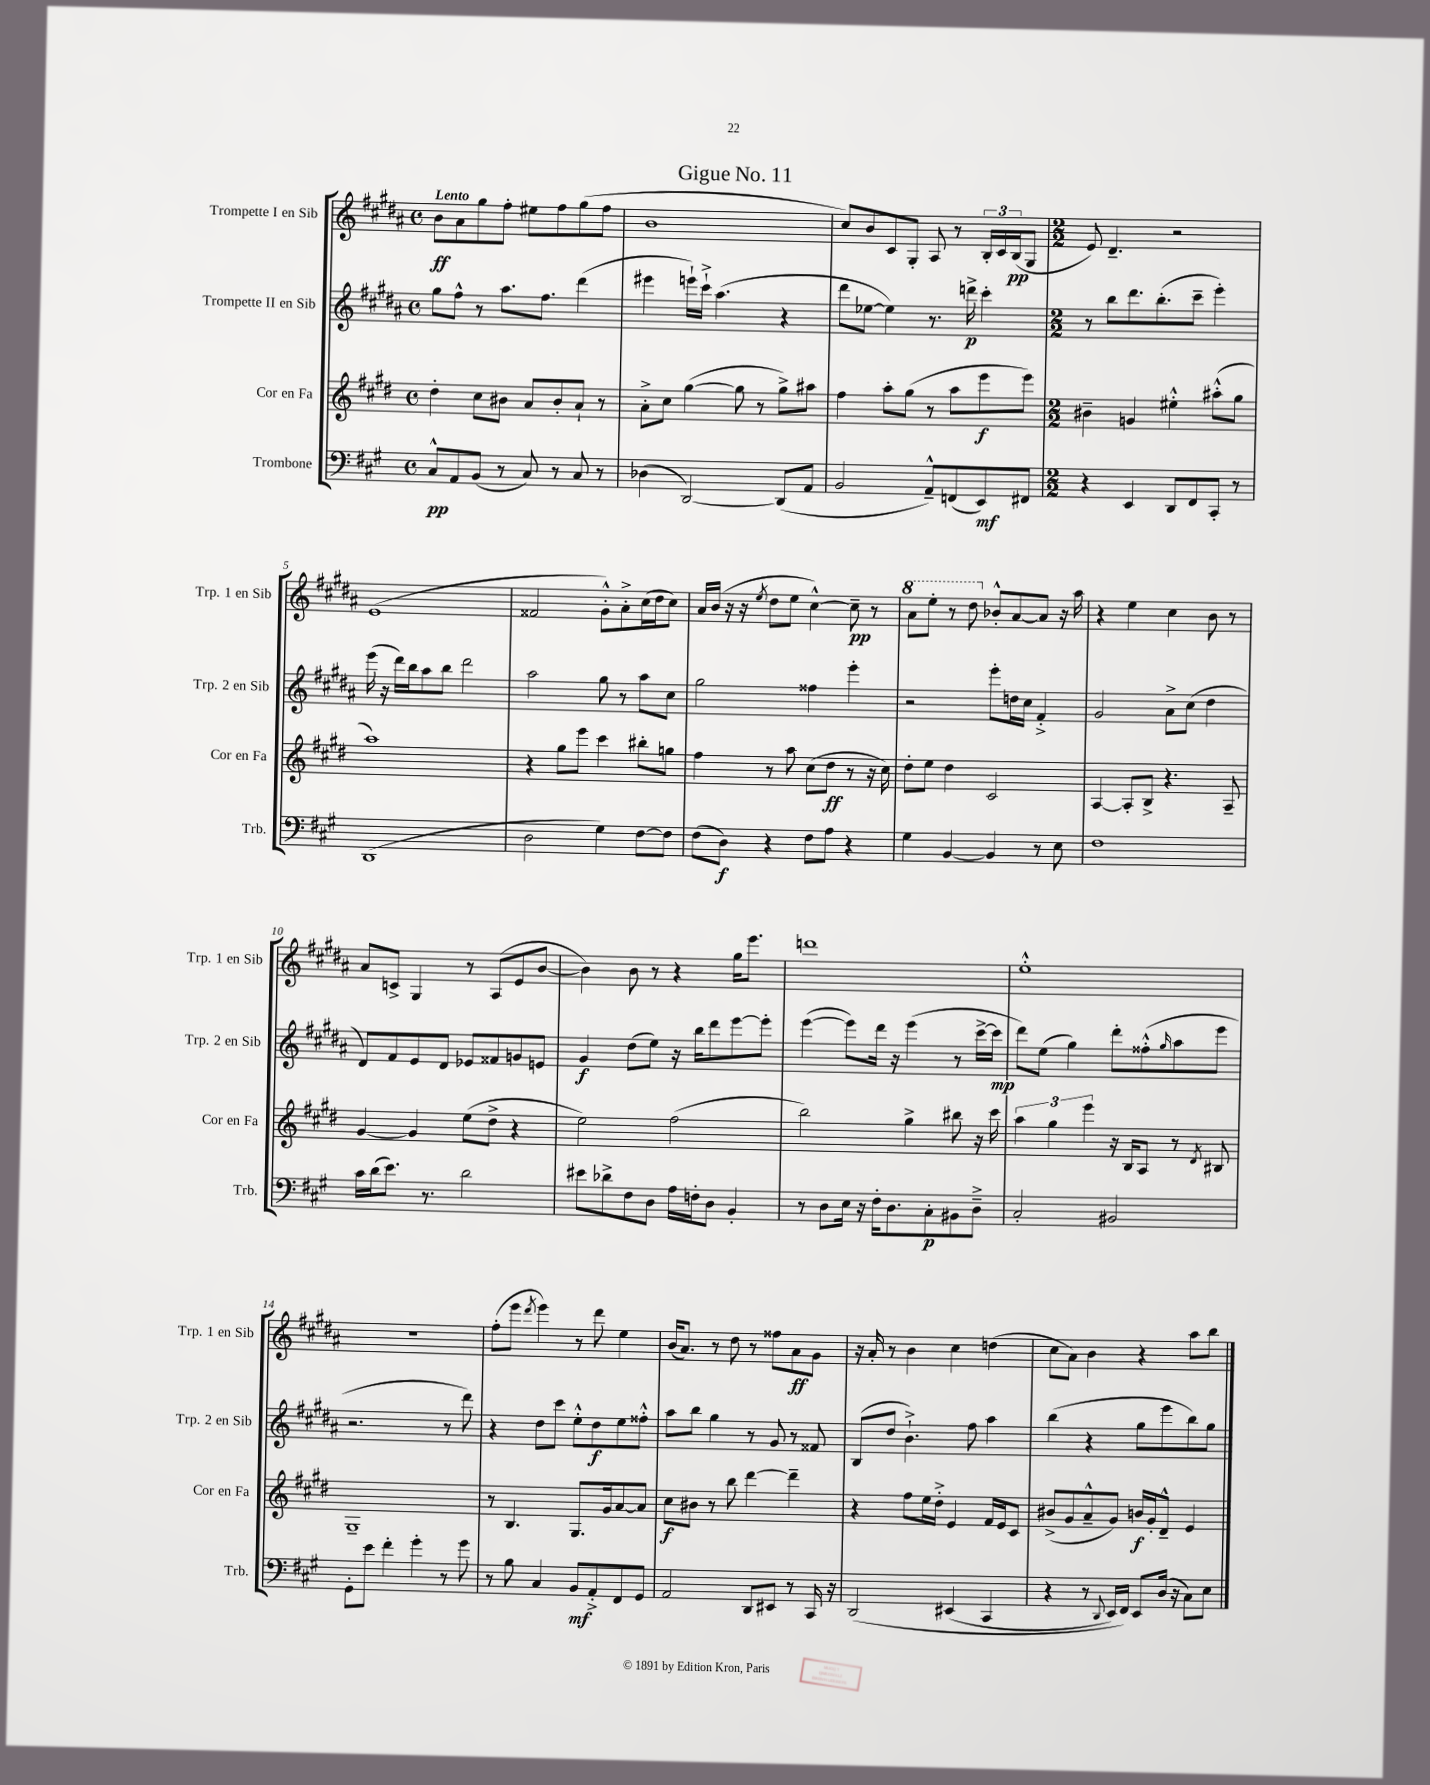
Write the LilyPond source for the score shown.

\header { title = "Gigue No. 11" }
<<
\new StaffGroup <<
\new Staff = "s0" \with { instrumentName = "Trompette I en Sib" shortInstrumentName = "Trp. 1 en Sib" } {
    \clef treble \key b \major \defaultTimeSignature \time 4/4 \tempo "Lento"
    b'8\ff ais'8 gis''8 fis''8-. eis''8 fis''8 gis''8( fis''8 |
    b'1 |
    cis''8) b'8 cis'8 gis8-. ais8 r8 \tuplet 3/2 { b16-. cis'16 b16\pp( } gis8 |
    \numericTimeSignature \time 2/2 e'8) dis'4.-- r2 |
    e'1( |
    fisis'2 gis'8-.-^) ais'8-.-> cis''16( dis''16 cis''8) |
    ais'16 b'16( r16 r16 \acciaccatura { e''8 } dis''8 e''8 cis''4~-^) cis''8--\pp r8 |
    \ottava #1 ais''8 e'''8-. r8 dis'''8 \ottava #0 bes'8-.-^ ais'8~ ais'8 r16 ais''16 |
    r4 e''4 cis''4 b'8 r8 |
    ais'8 c'8-> gis4 r8 ais8( e'8 b'8~ |
    b'4) b'8 r8 r4 gis''16 e'''8. |
    d'''1 |
    e''1-.-^ |
    r1 |
    fis''8-.( e'''8 \acciaccatura { dis'''8 } e'''4) r8 dis'''8 e''4 |
    b'16( ais'8.) r8 dis''8 r8 fisis''8 ais'8\ff gis'8 |
    r16 ais'16-. r8 b'4 cis''4 d''4( |
    cis''8 ais'8) b'4 r4 ais''8 b''8 \bar "|." |
}
\new Staff = "s1" \with { instrumentName = "Trompette II en Sib" shortInstrumentName = "Trp. 2 en Sib" } {
    \clef treble \key b \major \defaultTimeSignature \time 4/4
    gis''8 fis''8-^ r8 ais''8. fis''8. dis'''4( |
    eis'''4 e'''16-!) cis'''16-!-> ais''4.( r4 |
    dis'''8 ees''8~ ees''4) r8. d'''16->\p cis'''4-. |
    \numericTimeSignature \time 2/2 r8 b''8 dis'''8. b''8.-.( cis'''8-- e'''4-.) |
    e'''16( r16 dis'''16) b''16 ais''8 b''8 dis'''2 |
    ais''2 gis''8 r8 ais''8 cis''8 |
    gis''2 fisis''4 e'''4-. |
    r2 e'''8-. d''16 cis''16 fis'4-.-> |
    gis'2 ais'8-> cis''8( dis''4 |
    dis'8) fis'8 e'8 dis'8 ees'8 fisis'8 g'8 e'8 |
    gis'4\f dis''8( e''8) r16 b''16 dis'''8 e'''8~ e'''8-. |
    e'''4~( e'''8) dis'''16 r16 e'''4( r8 cis'''16~-> cis'''16\mp |
    dis'''8) e''8( gis''4) dis'''8-. fisis''8-.-^( \grace { gis''16 } ais''8 e'''8 |
    r2. r8 dis'''8) |
    r4 dis''8 cis'''8 e''8-.-^ dis''8\f e''8 fisis''8-.-^ |
    ais''8 b''8 gis''4 r8 gis'8 r8 fisis'8 |
    b8( dis''8 b'4.-!->) fis''8 ais''4 |
    b''4( r4 gis''8 e'''8 b''8) gis''8 \bar "|." |
}
\new Staff = "s2" \with { instrumentName = "Cor en Fa" shortInstrumentName = "Cor en Fa" } {
    \clef treble \key e \major \defaultTimeSignature \time 4/4
    dis''4-. cis''8 bis'8 a'8 bis'8-. a'8-! r8 |
    a'8-.-> cis''8 gis''4~( gis''8 r8 gis''8->) ais''8 |
    fis''4 a''8-. gis''8( r8 a''8 e'''8\f e'''8) |
    \numericTimeSignature \time 2/2 bis'4-- g'4 eis''4-.-^ ais''8-.-^( gis''8 |
    a''1) |
    r4 gis''8 e'''8 cis'''4 bis''8-. g''8 |
    fis''4 r8 a''8 cis''8( dis''8\ff r8 r16 cis''16) |
    dis''8-. e''8 dis''4 cis'2 |
    a4~ a8-. b8-> r4. a8-- |
    gis'4~ gis'4 e''8( dis''8-> r4 |
    e''2) fis''2( |
    b''2) gis''4-> bis''8 r16 cis'''16 |
    \tuplet 3/2 { a''4 gis''4 e'''4 } r16 b16 a8 r8 \acciaccatura { dis'8 } bis8 |
    gis1-- |
    r8 b4. gis8. gis'16 a'8~ a'8 |
    cis''8\f bis'8 r8 b''8 dis'''4~ dis'''4-- |
    r4 fis''8 e''16 dis''16-.-> e'4 fis'16 e'16 cis'8 |
    bis'8->( gis'8 a'8---^ gis'8) b'16\f gis'16-. dis'8---^ e'4 \bar "|." |
}
\new Staff = "s3" \with { instrumentName = "Trombone" shortInstrumentName = "Trb." } {
    \clef bass \key a \major \defaultTimeSignature \time 4/4
    cis8-^\pp a,8 b,8( r8 cis8) r8 cis8 r8 |
    des4( d,2~) d,8( a,8 |
    b,2 a,8---^) f,8( e,8\mf) fis,8 |
    \numericTimeSignature \time 2/2 r4 e,4 d,8 fis,8 cis,8-. r8 |
    d,1( |
    d2 gis4) fis8~ fis8 |
    fis8( d8\f) r4 fis8 a8 r4 |
    gis4 b,4~ b,4 r8 e8 |
    fis1 |
    cis'16 d'16( e'8.) r8. d'2 |
    eis'8 des'8-> fis8 d8 a16 f16-. d8 b,4-. |
    r8 d8 e16 r16 fis16-. d8. cis8-.\p bis,8 d8---> |
    cis2-. bis,2 |
    gis,8-. e'8 fis'4-. gis'4-. r8 gis'8 |
    r8 b8 cis4 b,8\mf a,8-.-> fis,8 gis,8 |
    a,2 d,8 eis,8 r8 cis,16 r16 |
    d,2\( eis,4( cis,4 |
    r4 r8 \appoggiatura { d,8 } e,16) fis,16\) e,8 d16( r16 cis8) e8 \bar "|." |
}
>>
>>
